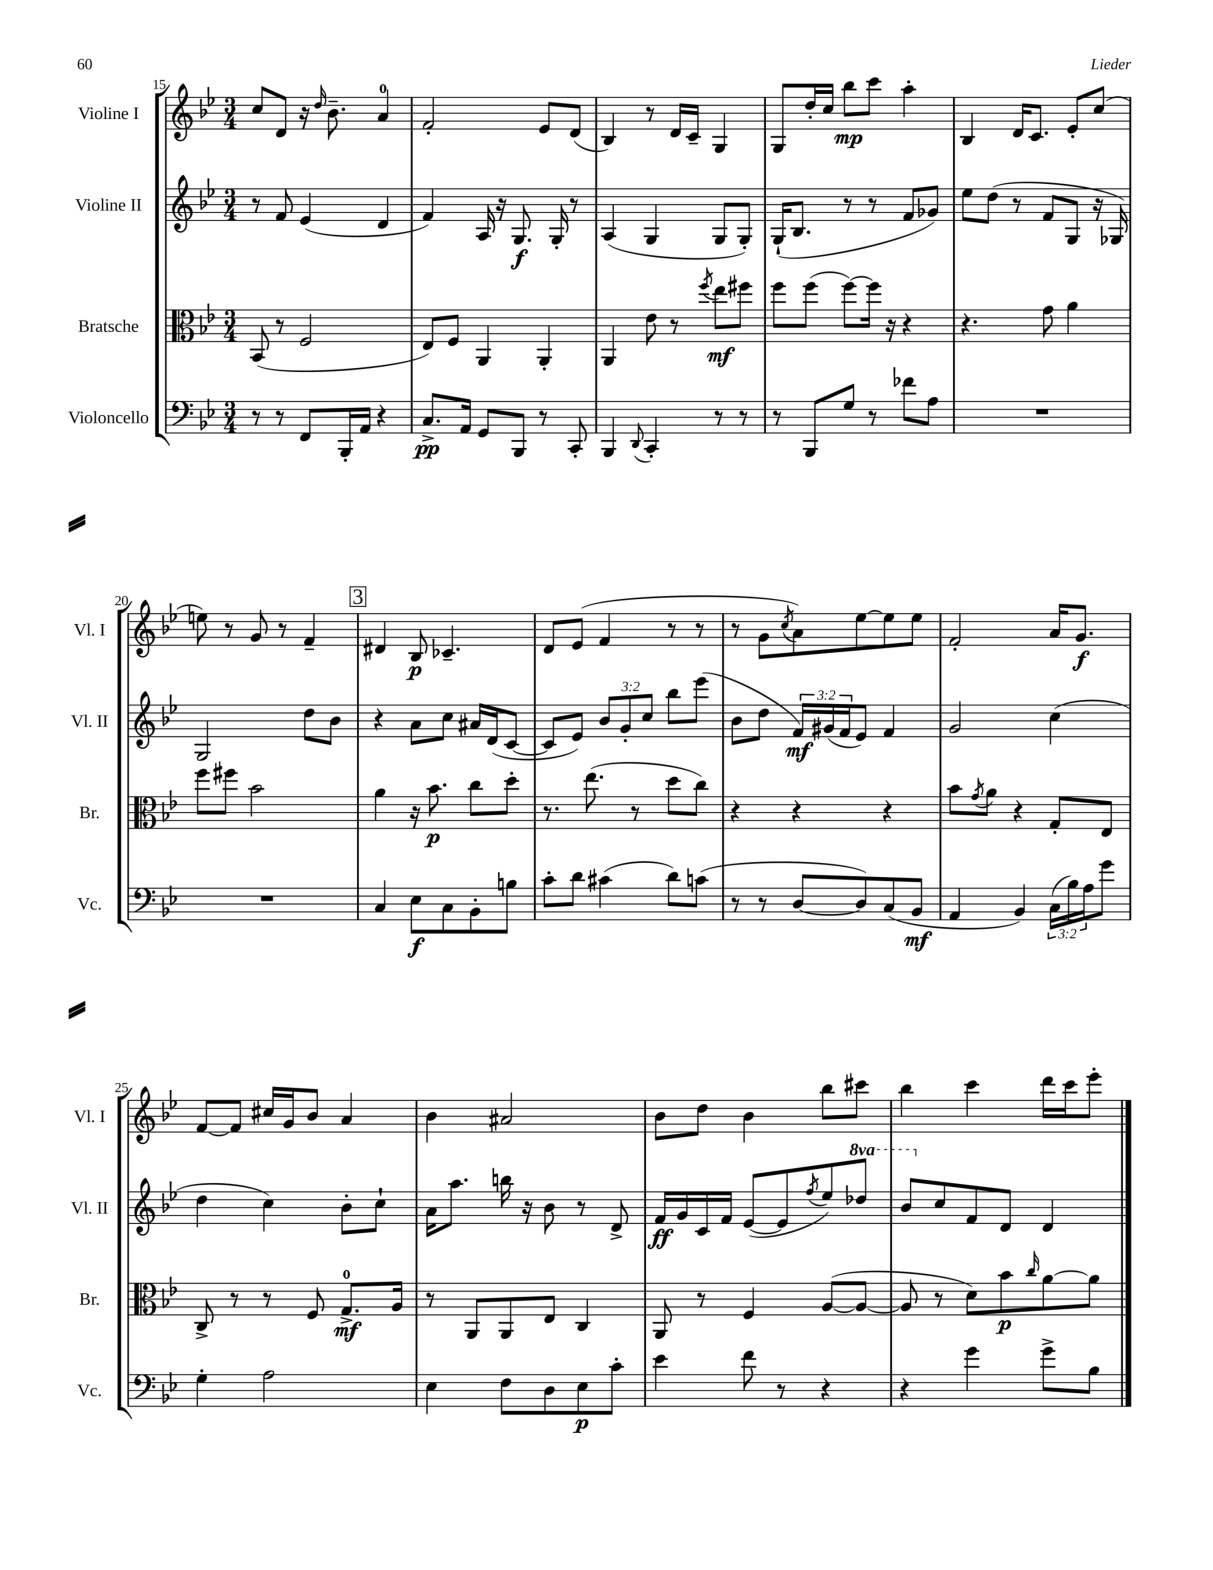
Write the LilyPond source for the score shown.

<<
\new StaffGroup <<
\new Staff = "s0" \with { instrumentName = "Violine I" shortInstrumentName = "Vl. I" } {
    \clef treble \key bes \major \numericTimeSignature \time 3/4
    c''8 d'8 r16 \grace { d''16 } bes'8.-- a'4-0 |
    f'2-. ees'8 d'8( |
    bes4) r8 d'16 c'16-- g4 |
    g8 d''16-. c''16 bes''8\mp c'''8 a''4-. |
    bes4 d'16 c'8. ees'8-. c''8( |
    e''8) r8 g'8 r8 f'4-- |
    \mark \markup { \box "3" } dis'4 bes8\p ces'4.-- |
    d'8 ees'8( f'4 r8 r8 |
    r8 g'8 \acciaccatura { c''8 } a'8) ees''8~ ees''8 ees''8 |
    f'2-. a'16 g'8.\f |
    f'8~ f'8 cis''16 g'16 bes'8 a'4 |
    bes'4 ais'2 |
    bes'8 d''8 bes'4 bes''8 cis'''8 |
    bes''4 c'''4 d'''16 c'''16 ees'''8-. \bar "|." |
}
\new Staff = "s1" \with { instrumentName = "Violine II" shortInstrumentName = "Vl. II" } {
    \clef treble \key bes \major \numericTimeSignature \time 3/4 \override Staff.TupletNumber.text = #tuplet-number::calc-fraction-text \set Staff.ottavationMarkups = #ottavation-simple-ordinals
    r8 f'8 ees'4( d'4 |
    f'4) a16 r16 g8.\f g16-. r8 |
    a4( g4 g8 g8-.) |
    g16-!( bes8. r8 r8 f'8 ges'8) |
    ees''8 d''8( r8 f'8 g8 r16 ges16) |
    g2 d''8 bes'8 |
    \mark \markup { \box "3" } r4 a'8 c''8 ais'16 d'16( c'8~ |
    c'8 ees'8) \tuplet 3/2 { bes'8 g'8-. c''8 } bes''8 ees'''8( |
    bes'8 d''8 \tuplet 3/2 { f'16\mf) gis'16( f'16 } ees'8) f'4 |
    g'2 c''4( |
    d''4 c''4) bes'8-. c''8-! |
    a'16 a''8. b''16 r16 bes'8 r8 d'8-> |
    f'16\ff g'16 c'16 f'16 ees'8~( ees'8 \acciaccatura { f''8 } ees''8) \ottava #1 des'''8 |
    bes''8 \ottava #0 c''8 f'8 d'8 d'4 \bar "|." |
}
\new Staff = "s2" \with { instrumentName = "Bratsche" shortInstrumentName = "Br." } {
    \clef alto \key bes \major \numericTimeSignature \time 3/4
    bes,8( r8 f2 |
    ees8) f8 a,4 a,4-. |
    a,4 ees'8 r8 \acciaccatura { f''8 } ees''8\mf fis''8 |
    f''8 f''8( f''8~) f''16 r16 r4 |
    r4. g'8 a'4 |
    f''8 fis''8 bes'2 |
    \mark \markup { \box "3" } a'4 r16 bes'8.\p c''8 d''8-. |
    r8. ees''8.( r8 d''8 c''8) |
    r4 r4 r4 |
    bes'8 \acciaccatura { g'8 } a'8 r4 g8-. ees8 |
    c8-> r8 r8 f8 g8.-0->\mf a16 |
    r8 a,8 a,8 ees8 c4 |
    a,8 r8 f4 a8~( a8~ |
    a8 r8 d'8) bes'8\p \grace { c''16 } a'8~ a'8 \bar "|." |
}
\new Staff = "s3" \with { instrumentName = "Violoncello" shortInstrumentName = "Vc." } {
    \clef bass \key bes \major \numericTimeSignature \time 3/4 \override Staff.TupletNumber.text = #tuplet-number::calc-fraction-text
    r8 r8 f,8 bes,,16-. a,16 r4 |
    c8.->\pp a,16 g,8 bes,,8 r8 c,8-. |
    bes,,4 \appoggiatura { d,8 } c,4-. r8 r8 |
    r8 bes,,8 g8 r8 fes'8 a8 |
    R2. |
    R2. |
    \mark \markup { \box "3" } c4 ees8\f c8 bes,8-. b8 |
    c'8-. d'8 cis'4( d'8) c'8( |
    r8 r8 d8~ d8) c8( bes,8\mf |
    a,4 bes,4) \tuplet 3/2 { c16( bes16) a16 } g'8 |
    g4-. a2 |
    ees4 f8 d8 ees8\p c'8-. |
    ees'4 f'8 r8 r4 |
    r4 g'4 g'8-> bes8 \bar "|." |
}
>>
>>
\layout { \context { \Score currentBarNumber = #15 } }
